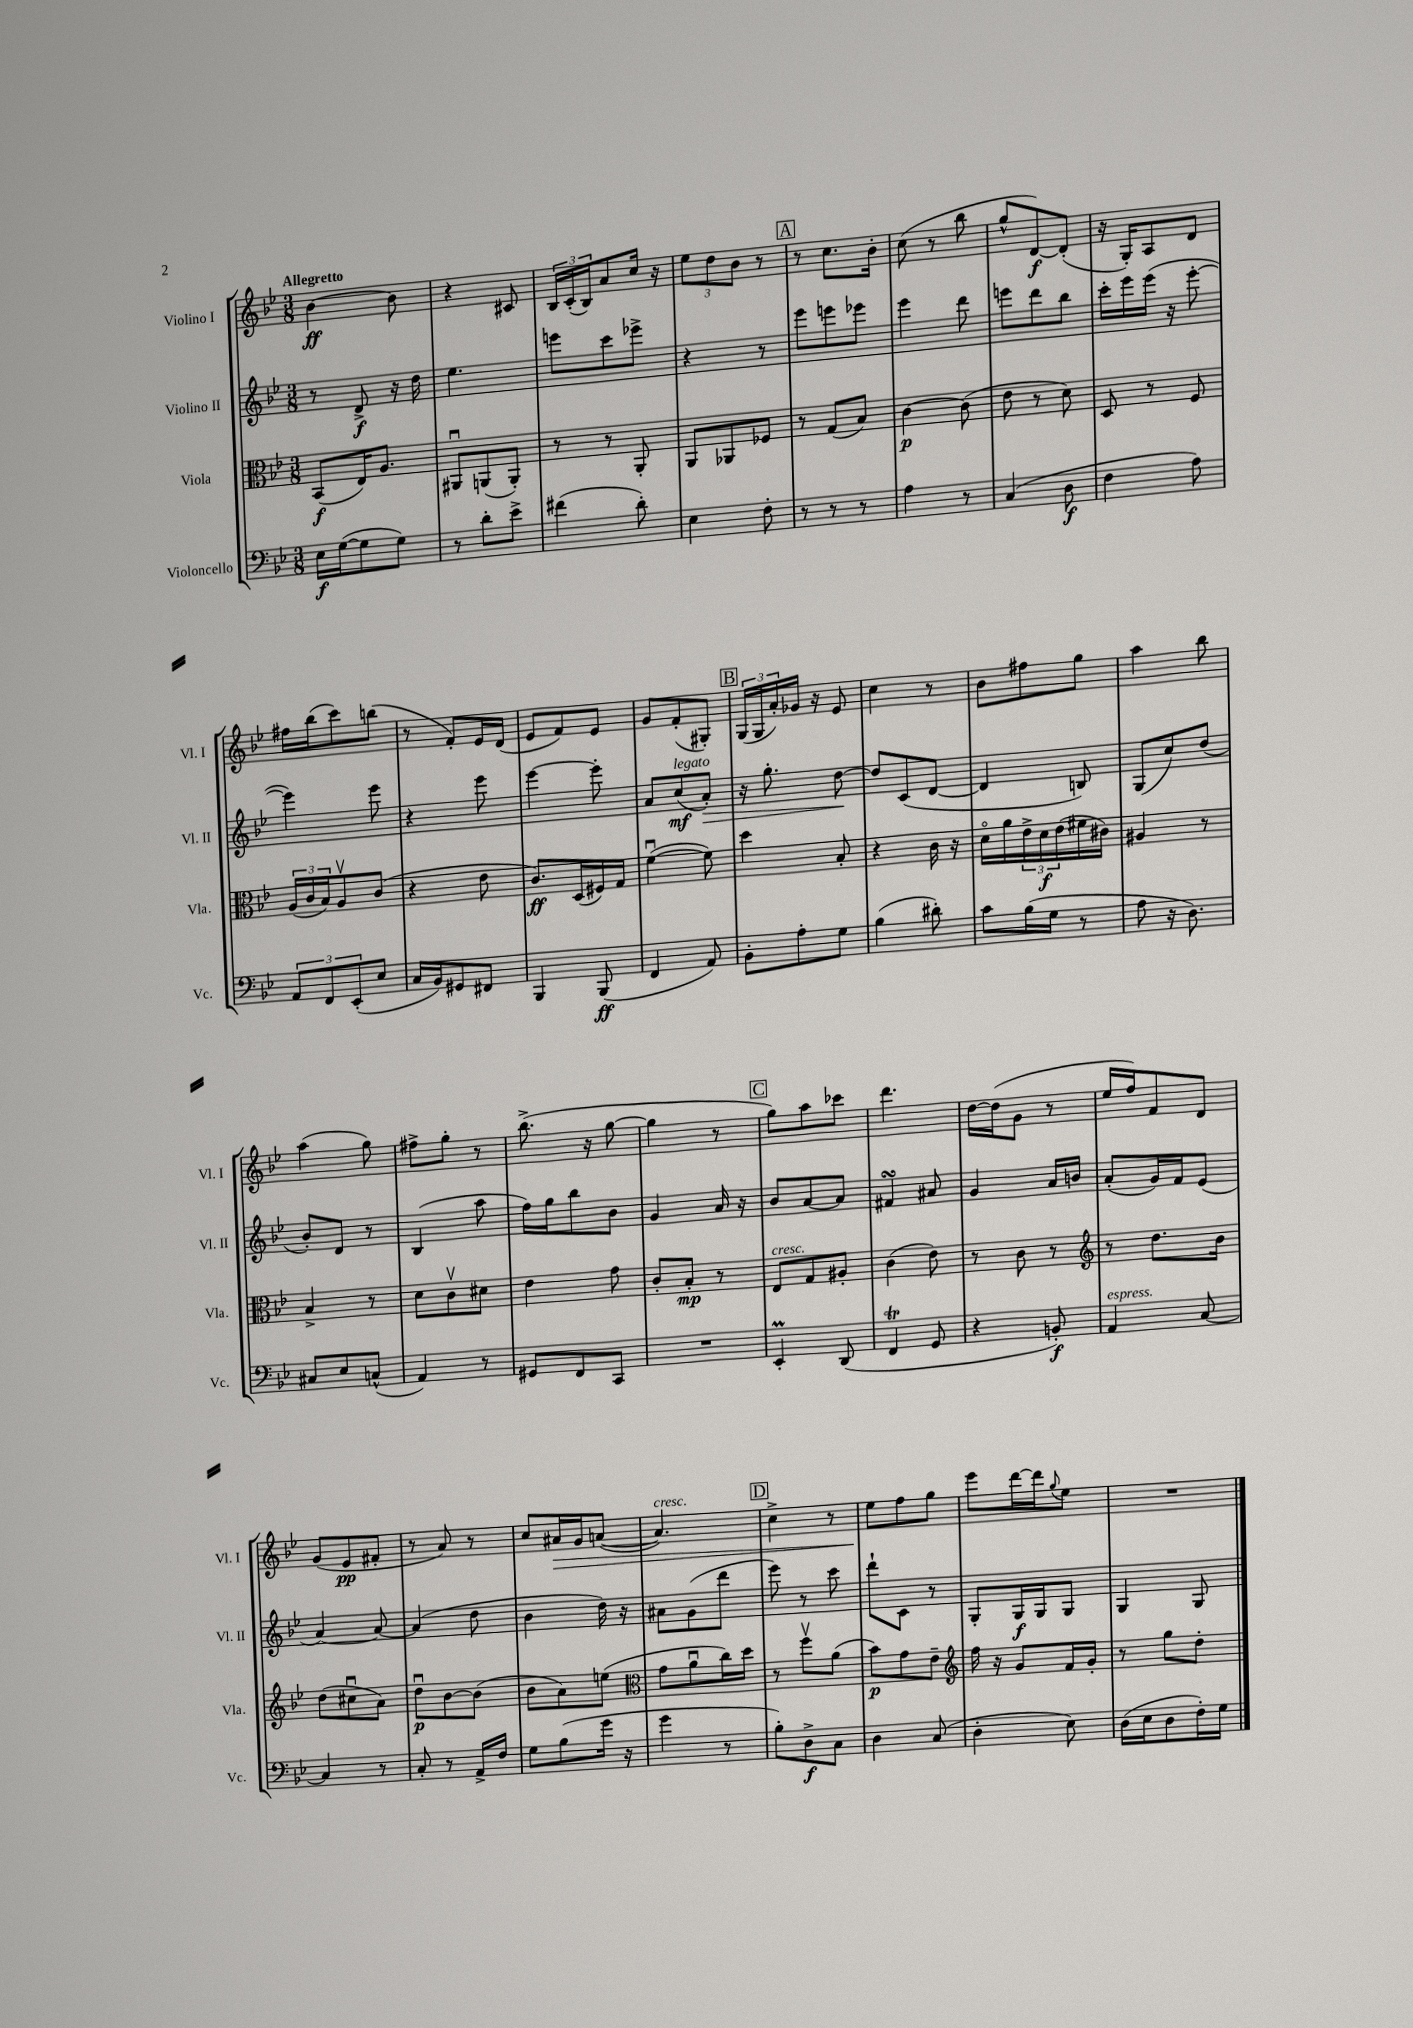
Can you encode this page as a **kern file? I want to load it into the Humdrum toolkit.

**kern	**dynam	**kern	**dynam	**kern	**dynam	**kern	**dynam
*part4	*part4	*part3	*part3	*part2	*part2	*part1	*part1
*staff4	*staff4	*staff3	*staff3	*staff2	*staff2	*staff1	*staff1
*I"Violoncello	*	*I"Viola	*	*I"Violino II	*	*I"Violino I	*
*I'Vc.	*	*I'Vla.	*	*I'Vl. II	*	*I'Vl. I	*
*clefF4	*	*clefC3	*	*clefG2	*	*clefG2	*
*k[b-e-]	*	*k[b-e-]	*	*k[b-e-]	*	*k[b-e-]	*
*M3/8	*	*M3/8	*	*M3/8	*	*M3/8	*
=1	=1	=1	=1	=1	=1	=1	=1
!	!	!	!	!	!	!LO:TX:a:B:t=Allegretto	!
16E-\LL	f	(8BB-/L	f	8r	.	[4b-\	ff
([16G\J	.	.	.	.	.	.	.
8G\]	.	16E-/K)	.	8d^/	f	.	.
.	.	8.A/J	.	.	.	.	.
8G\J)	.	.	.	16r	.	8b-\]	.
.	.	.	.	16dd\	.	.	.
=2	=2	=2	=2	=2	=2	=2	=2
8r	.	8AA#Xu/L	.	4.ee-\	.	4r	.
8d'\L	.	(8AAn/	.	.	.	.	.
8e-^\J	.	8AA'/J)	.	.	.	8c#X/	.
=3	=3	=3	=3	=3	=3	=3	=3
(4f#X\	.	8r	.	8eeen\L	.	24B-/LL	.
.	.	.	.	.	.	(24c'/	.
.	.	.	.	.	.	24B-/J)	.
.	.	8r	.	8ccc\	.	8a/	.
8d'\)	.	8AA'/	.	8eee-X^\J	.	16cc/Jk	.
.	.	.	.	.	.	16r	.
=4	=4	=4	=4	=4	=4	=4	=4
4E-\	.	8AA/L	.	4r	.	12ee-\L	.
.	.	.	.	.	.	12dd\	.
.	.	8AA-X/	.	.	.	.	.
.	.	.	.	.	.	12b-\J	.
8F'\	.	8F-X/J	.	8r	.	8r	.
!!LO:REH:place=s1:t=A
=5	=5	=5	=5	=5	=5	=5	=5
8r	.	8r	.	8eee-\L	.	8r	.
8r	.	(8G/L	.	8eeen\	.	8.cc\L	.
8r	.	8B-/J)	.	8eee-X\J	.	.	.
.	.	.	.	.	.	16b-'\Jk	.
=6	=6	=6	=6	=6	=6	=6	=6
4A\	.	[4c\	p	4eee-\	.	(8cc\	.
.	.	.	.	.	.	8r	.
8r	.	(8c\]	.	8ddd\	.	8bb-\	.
=7	=7	=7	=7	=7	=7	=7	=7
(4C/	.	8e-\	.	8eeen\L	.	8gg^^/L	.
.	.	8r	.	8ddd\	.	[8d/)	f
8D\	f	8d\)	.	8bb-\J	.	(8d'/J]	.
=8	=8	=8	=8	=8	=8	=8	=8
4F\	.	8D/	.	16ccc'\LL	.	16r	.
.	.	.	.	16eee-\	.	16G'/KL)	.
.	.	8r	.	(16eee-\JJ	.	8A/	.
.	.	.	.	16r	.	.	.
8A\)	.	8F/	.	[8eee-'\	.	8d/J	.
!!LO:LB:g=z
=9	=9	=9	=9	=9	=9	=9	=9
12AA/L	.	(24A/LL	.	4eee-\])	.	16ff#X\LL	.
.	.	24c/	.	.	.	.	.
.	.	.	.	.	.	(16bb-\J	.
12FF/	.	24B-/J)	.	.	.	.	.
.	.	8Av/	.	.	.	8ccc\)	.
(12EE-'/	.	.	.	.	.	.	.
8E-/J	.	(8c/J	.	8eee-\	.	(8bbn\J	.
=10	=10	=10	=10	=10	=10	=10	=10
16C/LL	.	4r	.	4r	.	8r	.
16BB-/J)	.	.	.	.	.	.	.
8GG#X/	.	.	.	.	.	8f'/L)	.
8FF#X/J	.	8e-\	.	8eee-\	.	16e-/L	.
.	.	.	.	.	.	(16d/JJ	.
=11	=11	=11	=11	=11	=11	=11	=11
4BBB-/	.	8.c/L)	ff	[4eee-\	.	8e-/L	.
.	.	.	.	.	.	8f/)	.
.	.	(16D/L	.	.	.	.	.
(8BBB-/	ff	16F#X/)	.	8eee-'\]	.	8e-/J	.
.	.	16G/JJ	.	.	.	.	.
=12	=12	=12	=12	=12	=12	=12	=12
4FF/	.	([4fu\	.	8a/L	.	8g/L	.
!	!	!	!	!LO:TX:a:i:t=legato	!	!	!
.	.	.	.	(8cc/	mf	(8f'/	.
!	!	!	!	!	!LO:HP:b	!	!
8AA/)	.	8f\])	.	8a'/J)	>	8G#X'/J)	.
!!LO:REH:place=s1:t=B
=13	=13	=13	=13	=13	=13	=13	=13
8BB-'\L	.	4dd\	.	16r	.	(24G/LL	.
.	.	.	.	.	.	24G/	.
.	.	.	.	8.gg'\	.	.	.
.	.	.	.	.	.	24a'/)	.
8A'\	.	.	.	.	.	16g-X/JJ	.
.	.	.	.	.	.	16r	.
8G\J	.	8B-'/	.	[8dd\	.	8e-/	.
.	.	.	.	.	]	.	.
=14	=14	=14	=14	=14	=14	=14	=14
(4B-\	.	4r	.	8dd/L]	.	4cc\	.
.	.	.	.	(8c/	.	.	.
8d#X'\)	.	16c\	.	[8d/J	.	8r	.
.	.	16r	.	.	.	.	.
=15	=15	=15	=15	=15	=15	=15	=15
8c\L	.	16d\LL	.	4d/]	.	8b-\L	.
.	.	16a\	.	.	.	.	.
(16B-\L	.	24e-^\	.	.	.	8ff#X\	.
.	.	24d\	f	.	.	.	.
16G\JJ	.	.	.	.	.	.	.
.	.	(24e-\	.	.	.	.	.
8r	.	16f#X\	.	8Bn/)	.	8gg\J	.
.	.	16c#X\JJ)	.	.	.	.	.
=16	=16	=16	=16	=16	=16	=16	=16
8A\	.	4A#X/	.	(8G/L	.	4aa\	.
16r	.	.	.	8cc/)	.	.	.
8.D\)	.	.	.	.	.	.	.
.	.	8r	.	(8dd/J	.	8bb-\	.
!!LO:LB:g=z
=17	=17	=17	=17	=17	=17	=17	=17
8C#X/L	.	4B-^/	.	8b-'/L)	.	(4aa\	.
8E-/	.	.	.	8d/J	.	.	.
(8Cn^^/J	.	8r	.	8r	.	8gg\)	.
=18	=18	=18	=18	=18	=18	=18	=18
4AA/)	.	8d\L	.	(4B-/	.	8ff#X^\L	.
.	.	8cv\	.	.	.	8gg'\J	.
8r	.	8d#X\J	.	8aa\	.	8r	.
=19	=19	=19	=19	=19	=19	=19	=19
8GG#X/L	.	4e-\	.	16ff\LL)	.	(8.bb-^\	.
.	.	.	.	16gg\J	.	.	.
8FF/	.	.	.	8bb-\	.	.	.
.	.	.	.	.	.	16r	.
8CC/J	.	8g\	.	8b-\J	.	[8gg\	.
=20	=20	=20	=20	=20	=20	=20	=20
4.r	.	8c'/L	.	4g/	.	4gg\]	.
.	.	8B-'/J	mp	.	.	.	.
.	.	8r	.	16a/	.	8r	.
.	.	.	.	16r	.	.	.
!!LO:REH:place=s1:t=C
=21	=21	=21	=21	=21	=21	=21	=21
!	!	!LO:TX:a:i:t=cresc.	!	!	!	!	!
4EE-M'/	.	8E-/L	.	8b-/L	.	8gg\L)	.
.	.	8G/	.	[8a/	.	8aa\	.
(8DD/	.	8A#X'/J	.	8a/J]	.	8ccc-X\J	.
=22	=22	=22	=22	=22	=22	=22	=22
4FFT/	.	(4c\	.	4f#XsSsS/	.	4.ddd\	.
8GG/	.	8e-\)	.	8a#X/	.	.	.
=23	=23	=23	=23	=23	=23	=23	=23
4r	.	8r	.	4g/	.	[16dd\LL	.
.	.	.	.	.	.	(16dd\J]	.
.	.	8c\	.	.	.	8g\J	.
8BBn'/)	f	8r	.	16a/LL	.	8r	.
.	.	.	.	16bn/JJ	.	.	.
=24	=24	=24	=24	=24	=24	=24	=24
*	*	*clefG2	*	*	*	*	*
!LO:TX:a:i:t=espress.	!	!	!	!	!	!	!
4AA/	.	8r	.	(8a'/L	.	16ee-/LL	.
.	.	.	.	.	.	16ff/J)	.
.	.	8.dd\L	.	16g/L)	.	8f/	.
.	.	.	.	16f/J	.	.	.
[8C/	.	.	.	(8e-/J	.	8d/J	.
.	.	16b-\Jk	.	.	.	.	.
!!LO:LB:g=z
=25	=25	=25	=25	=25	=25	=25	=25
4C/]	.	(8dd\L	.	[4a/)	.	(8g/L	.
.	.	8cc#Xu\	.	.	.	8e-/	pp
8r	.	8a\J)	.	8a/_	.	8f#X'/J	.
=26	=26	=26	=26	=26	=26	=26	=26
8C'/	.	8ddu\L	p	(4a/]	.	8r	.
8r	.	[8b-\	.	.	.	8a/)	.
16AA^/LL	.	(8b-\J]	.	8dd\	.	8r	.
16F/JJ	.	.	.	.	.	.	.
=27	=27	=27	=27	=27	=27	=27	=27
8G\L	.	8b-\L	.	4b-\	.	8cc/L	.
!	!	!	!	!	!	!	!LO:HP:b
(8B-\	.	8a\)	.	.	.	16a#X/L	>
.	.	.	.	.	.	16g/J	.
16g\Jk	.	(8een\J	.	16dd\)	.	([8an/J	.
16r	.	.	.	16r	.	.	.
=28	=28	=28	=28	=28	=28	=28	=28
*	*	*clefC3	*	*	*	*	*
!	!	!	!	!	!	!LO:TX:a:i:t=cresc.	!
4g\	.	8g\L	.	8a#X\L	.	4.a/])	.
.	.	8au\	.	(8g\	.	.	.
8r	.	16cc\L)	.	8ddd\J	.	.	.
.	.	16dd\JJ	.	.	.	.	.
!!LO:REH:place=s1:t=D
=29	=29	=29	=29	=29	=29	=29	=29
8B-'\L)	.	8r	.	8eee-\)	.	4cc^\	.
8D^\	f	8ffv\L	.	8r	.	.	.
8C\J	.	(8a\J	.	8ccc\	.	8r	.
=30	=30	=30	=30	=30	=30	=30	=30
4D\	.	8b-\L)	p	8ddd`\L	.	8ee-\L	.
.	.	8g\	.	8c\J	.	8ff\	]
(8C/	.	8e-~\J	.	8r	.	8gg\J	.
=31	=31	=31	=31	=31	=31	=31	=31
*	*	*clefG2	*	*	*	*	*
4D'\	.	16ff\	.	8G'/L	.	8eee-\L	.
.	.	16r	.	.	.	.	.
.	.	8g/L	.	16G/L	f	[16ddd\L	.
.	.	.	.	16G/J	.	16ddd\J]	.
.	.	.	.	.	.	8qqgg/	.
8E-\)	.	16f/L	.	8G/J	.	8ee-\J	.
.	.	16g'/JJ	.	.	.	.	.
=32	=32	=32	=32	=32	=32	=32	=32
(16D\LL	.	8r	.	4G/	.	4.r	.
16E-\J	.	.	.	.	.	.	.
8D\	.	8gg\L	.	.	.	.	.
16F'\L)	.	8dd'\J	.	8G/	.	.	.
16G\JJ	.	.	.	.	.	.	.
==	==	==	==	==	==	==	==
*-	*-	*-	*-	*-	*-	*-	*-
